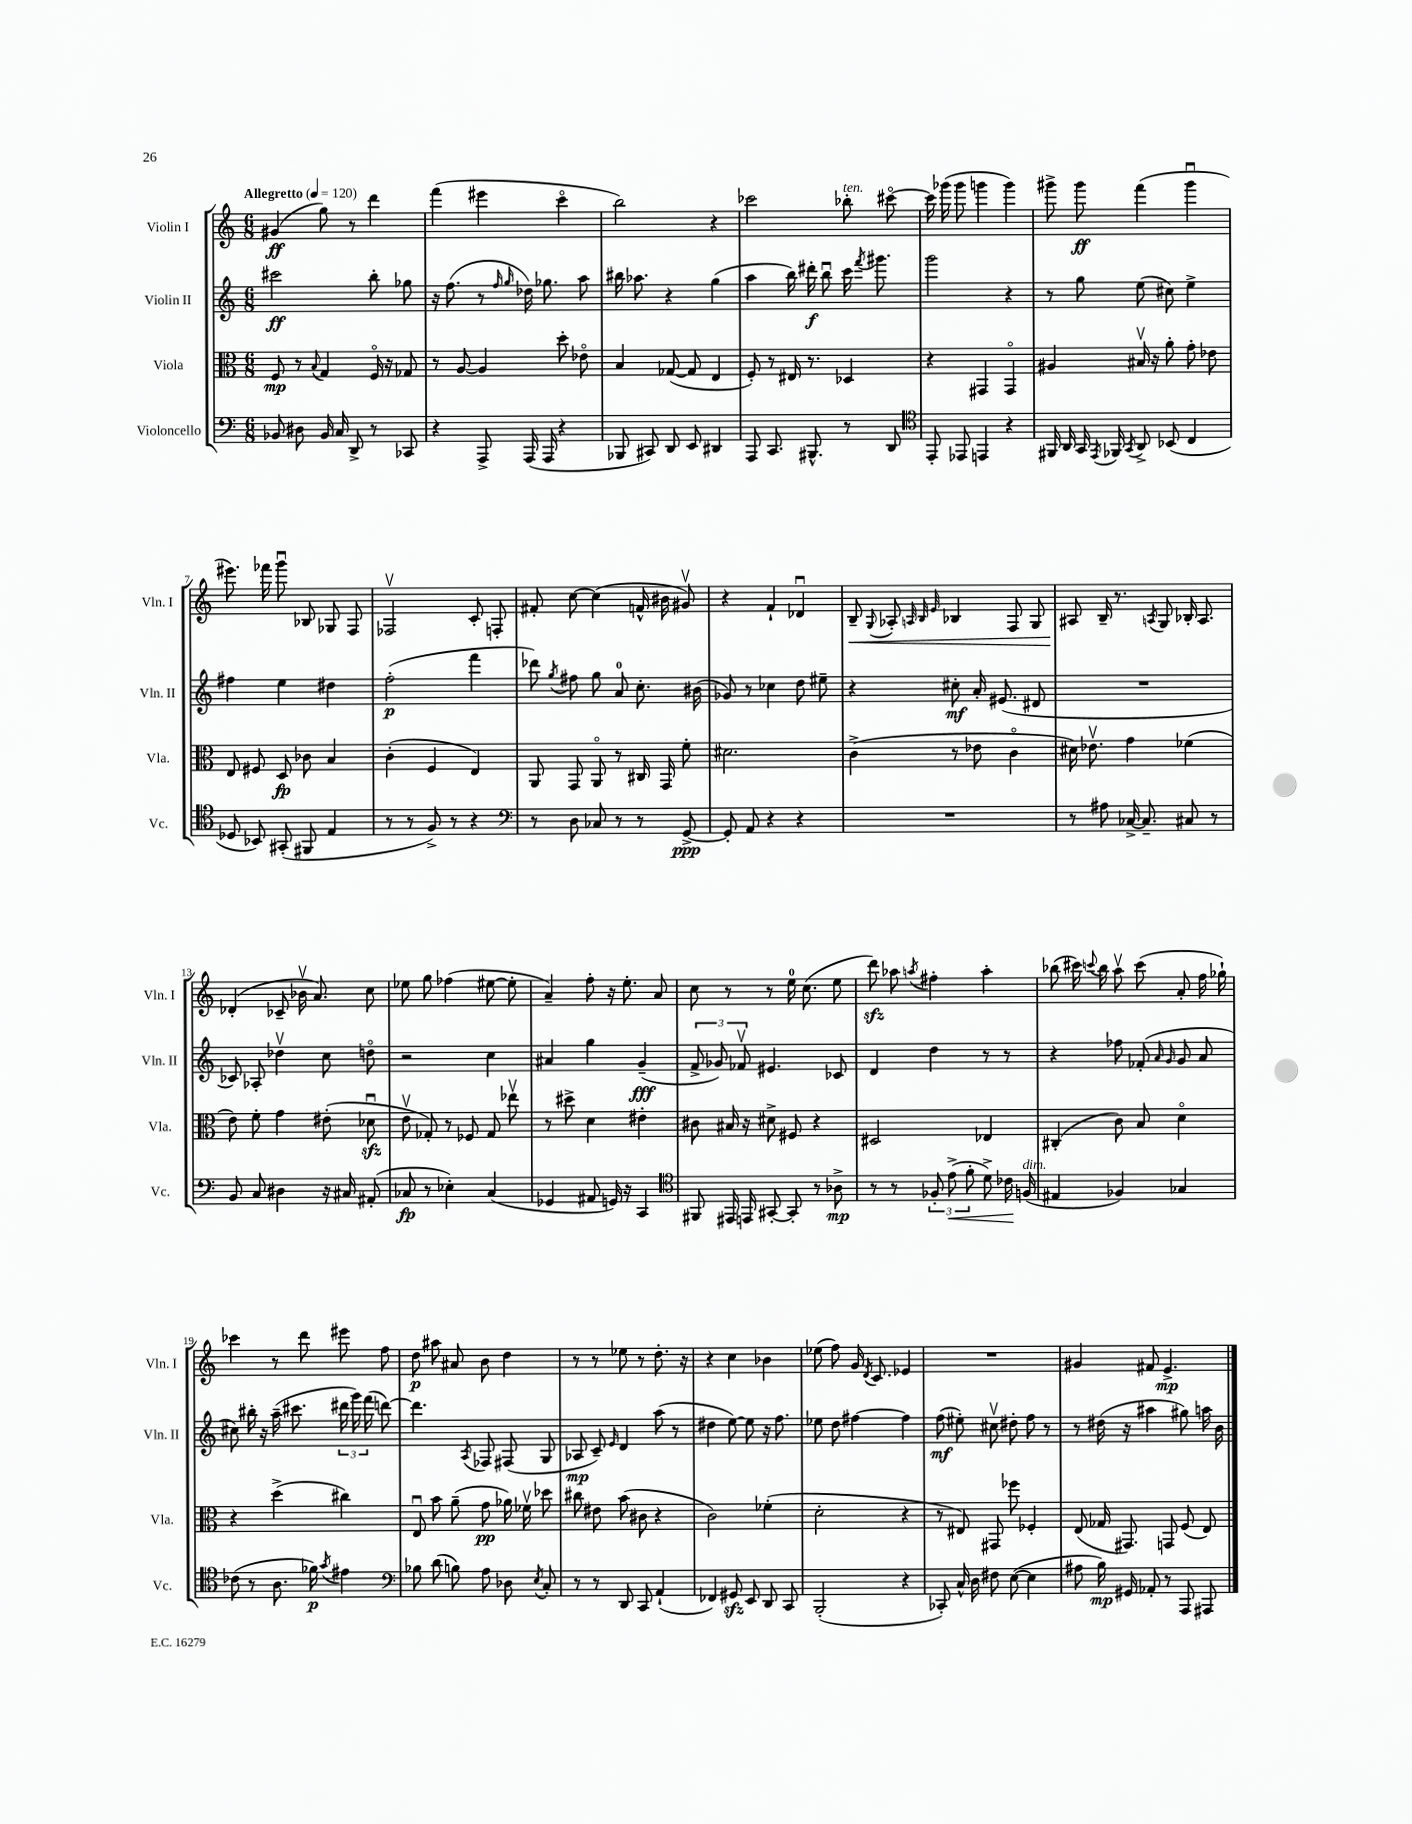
<<
\new StaffGroup <<
\new Staff = "s0" \with { instrumentName = "Violin I" shortInstrumentName = "Vln. I" } {
    \clef treble \key c \major \numericTimeSignature \time 6/8 \tempo "Allegretto" 4 = 120
    \autoBeamOff gis'4\ff( g''8) r8 d'''4 |
    f'''4( eis'''4 c'''4\flageolet |
    b''2) r4 |
    ces'''2 bes''8-.^\markup { \italic "ten." } cis'''8~\flageolet |
    cis'''16 ges'''16( ges'''8 g'''4 g'''4) |
    gis'''8-> gis'''8\ff f'''4( gis'''4\downbow |
    eis'''8.) fes'''16 g'''8\downbow bes8 ges8 f8 |
    fes2\upbow c'8-. f8-. |
    fis'8-. c''8~ c''4( f'16-^ bis'16 gis'8\upbow) |
    r4 f'4-! des'4\downbow |
    b8--\< \appoggiatura { g8 } aes8-. \grace { a32 b32 e'32 } bes4 f8 g8 |
    ais8\! b16-- r8. \acciaccatura { a8 } g8 bes16-. a8. |
    des'4-.( ces'8-- bes'16\upbow a'8.) c''8 |
    ees''8 g''8 fes''4( eis''8~ eis''8-. |
    a'4--) f''8-. r16 e''8.-. a'8 |
    c''8 r8 r8 e''16-0 c''8.( e''8 |
    d'''8\sfz) aes''8 \acciaccatura { a''8 } fis''4-. a''4-. |
    bes''8( cis'''16) \appoggiatura { c'''8 } bes''16 a''8\upbow c'''8( a'8-. f''16 ges''16-!) |
    ces'''4 r8 d'''8 eis'''8 f''8 |
    d''8\p ais''8 ais'8 b'8 d''4 |
    r8 r8 ees''8 r8 d''8.-. r16 |
    r4 c''4 bes'4 |
    ees''8( f''8) g'16 \acciaccatura { d'8 } c'8. ees'4 |
    R2. |
    gis'4 fis'8 e'4.->\mp \bar "|." |
}
\new Staff = "s1" \with { instrumentName = "Violin II" shortInstrumentName = "Vln. II" } {
    \clef treble \key c \major \numericTimeSignature \time 6/8
    \autoBeamOff cis'''2\ff b''8-. ges''8 |
    r16 f''8.( r8 \grace { f''16 g''16 } des''16) ges''8. a''8 |
    bis''16 aes''8. r4 g''4( |
    a''4 b''16) dis'''16-.\f b''8\downbow c'''16 \acciaccatura { f'''8 } gis'''8. |
    g'''2 r4 |
    r8 g''8 e''8( cis''8) e''4-> |
    fis''4 e''4 dis''4 |
    f''2-.\p( f'''4 |
    des'''8) \acciaccatura { g''8 } fis''8 g''8 a'8-0 c''8.-. bis'16( |
    ges'8) r8 ces''4 d''8 eis''8-- |
    r4 cis''8-.\mf a'16-. eis'8.( dis'8 |
    R2. |
    ces'8) aes8-. des''4\upbow c''8 d''8\flageolet |
    r2 c''4 |
    ais'4 g''4 g'4--\fff( |
    \tuplet 3/2 { f'8-> ges'8) fes'8\upbow } eis'4. ces'8 |
    d'4 d''4 r8 r8 |
    r4 fes''8 fes'8-.( \grace { a'16 g'16 } g'8 a'8 |
    cis''8) bis''16-. r16 a''16--( cis'''8. \tuplet 3/2 { dis'''16 g'''16) f'''16( } d'''8~) |
    d'''4. \acciaccatura { a8 } fes8 fis8( g8 |
    aes8\mp c'8--) \grace { e'16 } d'4 a''8( r8 |
    dis''4 e''8~) e''8 r16 f''8. |
    ees''8 d''8 fis''4~ fis''4 |
    f''8\mf( eis''8-.) cis''8\upbow dis''8-. f''8 r8 |
    r8 dis''16( r16 ais''4 gis''8) a''16 b'16 \bar "|." |
}
\new Staff = "s2" \with { instrumentName = "Viola" shortInstrumentName = "Vla." } {
    \clef alto \key c \major \numericTimeSignature \time 6/8
    \autoBeamOff f8\mp r8 \appoggiatura { b8 } g4 f16\flageolet r16 ges8 |
    r8 a8~ a4 d''8-. ees'8\flageolet |
    b4 ges8~( ges8 e4 |
    f8-.) r8 eis16 r8. des4 |
    r4 gis,4 gis,4\flageolet |
    ais4 bis16\upbow r16 a'8-. g'8-. ees'8 |
    e8 fis8 d8\fp ces'8 b4 |
    c'4-.( f4 e4) |
    a,8 g,8 a,8\flageolet r8 cis16 g,16 f'8-. |
    dis'2. |
    c'4->( r8 ees'8 c'4\flageolet |
    dis'16) ees'8.\upbow g'4 fes'4( |
    e'8) f'8-. g'4 eis'8-.( des'8\downbow\sfz |
    e'8\upbow ges8-.) r8 fes8 ges8 ees''8\upbow |
    r8 dis''8-> d'4 eis'4-. |
    cis'8 bis16 r16 dis'8-> fis8 r4 |
    dis2 ees4 |
    cis4-.( c'8) b8 d'4\flageolet |
    r4 d''4->( cis''4) |
    e8\downbow b'8 a'8--( g'8\pp aes'16) fes'16\upbow des''8 |
    cis''8 eis'8 b'8( cis'8 r4 |
    c'2) fes'4-.( |
    d'2-. r4 |
    r8 eis8) gis,8 fes''8 fes4-. |
    e8( ges16 gis,8.) g,8 f8( e8) \bar "|." |
}
\new Staff = "s3" \with { instrumentName = "Violoncello" shortInstrumentName = "Vc." } {
    \clef bass \key c \major \numericTimeSignature \time 6/8
    \autoBeamOff bes,8 dis8 bes,16 c16 d,8-> r8 ces,8 |
    r4 a,,8-> a,,16( a,,16 r4 |
    bes,,8 cis,8) d,8 e,8 dis,4 |
    a,,8 c,8. bis,,8.-^ r8 d,8 |
    \clef tenor e,8-. ees,8 e,4 r4 |
    fis,16 a,16 g,16 \acciaccatura { e,8 } fes,16 \acciaccatura { g,8 } a,8-> bes,8( c4 |
    des8 bes,8) gis,8-.( fis,8 e4 |
    r8 r8 f8->) r8 r4 |
    \clef bass r8 d8 ces8 r8 r8 g,8~->\ppp |
    g,8-. a,8 r4 r4 |
    R2. |
    r8 ais8 ces16~-> ces8.-- cis8 r8 |
    b,8 c8 dis4 r16 cis16 ais,8-.( |
    ces8\fp r8 ees4-.) ces4( |
    ges,4 ais,8 g,16) r16 c,4 |
    \clef tenor fis,8 eis,16 e,16 gis,8~-. gis,8-. r8 aes8->\mp |
    r8 r8 \tuplet 3/2 { fes8-. e'8->\<( f'8-. } d'8->) ces'16\! f16^\markup { \italic "dim." }( |
    eis4 fes4) ges4 |
    ces'8( r8 a8. fes'16\p) \acciaccatura { g'8 } eis'4 |
    \clef bass bes8 d'8( b8) a8 des8 \acciaccatura { e8 } c8-. |
    r8 r8 d,8 c,8 a,4-!( |
    fes,4) gis,8\sfz e,8 d,8 c,8 |
    b,,2-.( r4 |
    ces,8-.) c16-^ d16 fis8 e8~( e4 |
    ais8 b16\mp) gis,16 aes,8-. r8 a,,8 ais,,8 \bar "|." |
}
>>
>>
